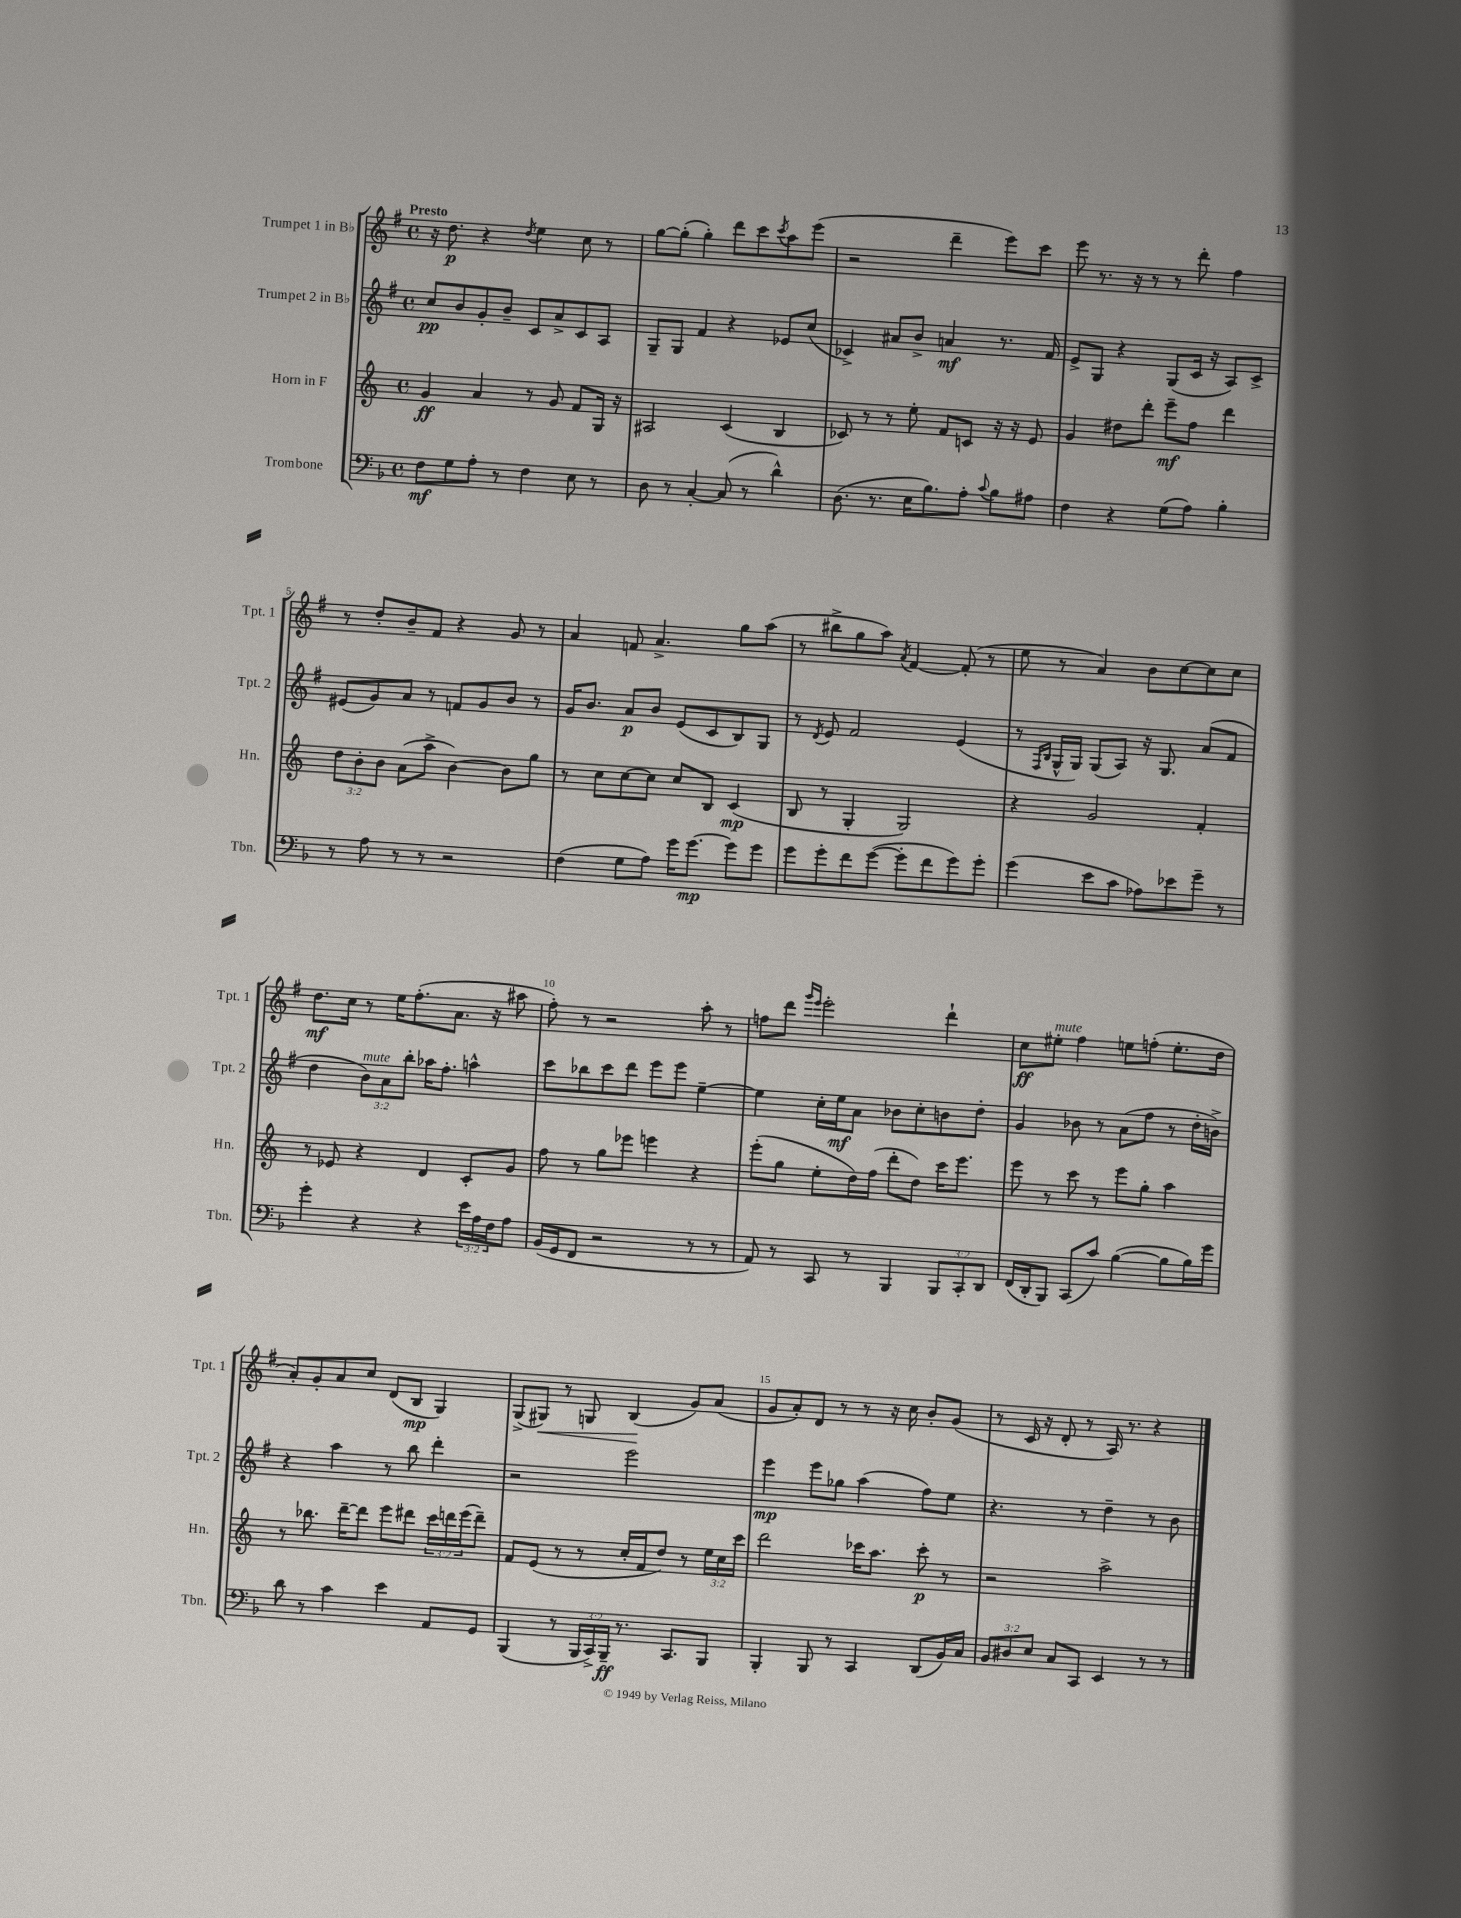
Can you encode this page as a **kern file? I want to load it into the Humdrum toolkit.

**kern	**kern	**kern	**kern
*staff4	*staff3	*staff2	*staff1
*clefF4	*clefG2	*clefG2	*clefG2
*k[b-]	*k[]	*k[f#]	*k[f#]
*M4/4	*M4/4	*M4/4	*M4/4
*met(c)	*met(c)	*met(c)	*met(c)
8F\L	4g/	8cc/L	16r
.	.	.	8.dd\
8G\	.	8b/	.
8A'\J	4a/	8g'/	4r
8r	.	8b~/J	.
.	.	.	8qdd/
4F\	8r	8c/L	4ee\
.	8g/	8a^/	.
8E\	8f/L	8c/	8cc\
8r	16G/Jk	8A/J	8r
.	16r	.	.
=	=	=	=
8D\	2A#/	8G~/L	[8gg\L
8r	.	8G/J	(8gg'\]J
[4C'/	.	4f#/	4gg'\)
(8C/]	(4c/	4r	8ddd\L
8r	.	.	8ccc\
.	.	.	8qccc/
4d^^\)	4B/	8e-/L	8aa\
.	.	(8cc/J	(8eee\J
=	=	=	=
(8.D\	8c-/)	4c-^/)	2r
.	8r	.	.
8.r	.	.	.
.	8r	8a#/L	.
16E\LK	8ee'\	8b^/J	.
8.B-\)	.	.	.
.	8f/L	4a/	4ddd~\
8A'\J	8c/J	.	.
8qqc/	.	.	.
8B-\L	16r	8.r	8eee\L)
.	16r	.	.
8A#\J	8e/	.	8ccc\J
.	.	16f#/	.
=	=	=	=
4F\	4g/	8e^/L	8eee\
.	.	8G/J	8.r
4r	8dd#\L	4r	.
.	.	.	16r
.	8ddd'\J	.	8r
(8G\L	8eee~\L	(8G/L	8r
8A\J)	8ff\J	16c/Jk	8ddd'\
.	.	16r	.
4B-'\	4ddd\	8A/L)	4ff#\
.	.	8c^/J	.
=	=	=	=
8r	12dd\L	(8e#/L	8r
.	12b'\	.	.
8A\	.	8g/)	8dd'/L
.	12b\J	.	.
8r	(8a\L	8a/J	8b~/
8r	8aa^\J	8r	8f#/J
2r	[4b\)	8f/L	4r
.	.	8g/	.
.	8b\]L	8b/J	8g/
.	8gg\J	8r	8r
=	=	=	=
(4F\	8r	16g/LK	4a/
.	.	8.b/J	.
.	8cc\L	.	.
8G\L	[8cc\	8a/L	8f/
8A\J)	8cc\]J	8b/J	4.a^/
16g\LK	8cc/L	(8e/L	.
[8.g\J	.	.	.
.	8B/J	8c/	.
8g\]L	(4c/	8B/)	8gg\L
8g\J	.	8G/J	(8aa\J
=	=	=	=
8g\L	8B/	8r	8r
.	.	8qd/	.
8g'\	8r	8e/	8bb#^\L
8f\	4G'/	2f#/	8gg\
([8g\J	.	.	8aa\J)
.	.	.	8qa/
8g'\]L	2G/)	.	[4f#/
8f\	.	.	.
8g\)	.	(4e/	(8f#'/]
8g'\J	.	.	8r
=	=	=	=
(4g\	4r	8r	8ee\
.	.	16qqF#/LL	.
.	.	16qqB/JJ	.
.	.	16G^^/LL	8r
.	.	16G/JJ)	.
8e\L	2g/	(8G/L	4a/)
8c\J	.	8A/J)	.
8A-\L)	.	16r	8b\L
.	.	8.G/	.
8e-\	.	.	[8cc\
8g~\J	4f'/	(8a/L	8cc\]
8r	.	8f#/J	8cc\J
=	=	=	=
4g'\	8r	4dd\	8.dd\L
.	8e-/	.	.
.	.	.	16cc\Jk
4r	4r	12b\L)	8r
.	.	12a\	.
.	.	.	16ee\LK
.	.	12bb'\J	.
.	.	.	(8.ff#'\
4r	4d/	16aa-\LK	.
.	.	8.ff#'\J	.
.	.	.	8.a\J
24e\LL	8c'/L	4aa^^\	.
24A\	.	.	.
.	.	.	16r
24F\J	.	.	.
8A\J	8g/J	.	8aa#\
=	=	=	=
(16BB-/LL	8ff\	8ccc\L	8ff#'\)
16GG/J	.	.	.
8FF/J	8r	8bb-\	8r
2r	8gg\L	8ccc\	2r
.	8eee-\J	8ddd\J	.
.	4eee\	8eee\L	.
.	.	8eee\J	.
8r	4r	[4ee~\	8aa'\
8r	.	.	8r
=	=	=	=
8AA/)	(8eee'\L	4ee\]	8ff\L
8r	8gg\J	.	8ddd\J
.	.	.	16qqggg/LL
.	.	.	16qqeee/JJ
8CC/	8ee'\L	16cc'\LL	2eee'\
.	.	16ee\J	.
8r	16dd\L)	8a\J	.
.	(16ff\JJ	.	.
4BBB-/	8ddd'\L	8b-\L	.
.	8dd\J)	8cc'\	.
12BBB-/L	16ccc\LK	8b\	4ddd`\
.	8.eee\J	.	.
12CC'/	.	.	.
.	.	8dd'\J	.
12DD/J	.	.	.
=	=	=	=
(16FF/LL	8eee\	4g/	8cc\L
16DD'/J	.	.	.
8BBB-/J)	8r	.	8ee#'\J
(8CC/L	8ccc\	8b-\	4ff#\
8c/J)	8r	8r	.
([4B-\	8eee\L	(8a\L	8ee\L
.	8gg'\J	8ff#\J	(8ff'\J
8B-\]L	4aa\	8r	8.ee'\L
16B-\L)	.	16dd'\LL	.
16g\JJ	.	16b^\JJ)	16dd\Jk
=	=	=	=
8d\	8r	4r	8a'/L)
8r	8.bb-\	.	8g'/
4c\	.	4aa\	8a/
.	[16ddd~\LK	.	.
.	8ddd\]J	.	8cc/J
4e\	8eee\L	8r	(8d/L
.	8ddd#\J	8bb\	8B/J
8AA/L	24ccc\LL	4ddd'\	4G/)
.	24ddd\	.	.
.	(24eee\J	.	.
8GG/J	8ddd~\J)	.	.
=	=	=	=
(4BBB-/	8f/L	2r	(8G^/L
.	(8e/J	.	8G#/J)
8r	8r	.	8r
24BBB-/LL	8r	.	8G/
24CC^/)	.	.	.
24BBB-~/JJ	.	.	.
8.r	16cc'/LL	2eee\	(4B/
.	16f/J	.	.
.	8dd/J)	.	.
8.CC/L	.	.	.
.	8r	.	8g/L)
8BBB-/J	24ee\LL	.	(8a/J
.	24cc\	.	.
.	24ccc\JJ	.	.
=	=	=	=
4BBB-'/	2ddd\	4eee\	8g/L
.	.	.	8a'/)
8BBB-/	.	8eee\L	8d/J
8r	.	8gg-\J	8r
4CC/	16ccc-\LK	(4aa\	8r
.	8.aa\J	.	.
.	.	.	16r
.	.	.	16cc\
(8DD/L	8ccc-'\	8ff#\L)	8b'/L
16BB-/L)	8r	8ee\J	(8g/J
16C/JJ	.	.	.
=	=	=	=
12BB-/L	2r	4.r	8r
12D#/	.	.	.
.	.	.	16c/
12E/J	.	.	.
.	.	.	16r
8C/L	.	.	8d'/
8CC/J	.	8r	8r
4EE/	2aa^\	4dd~\	16A/)
.	.	.	8.r
8r	.	8r	4r
8r	.	8b\	.
==	==	==	==
*-	*-	*-	*-
